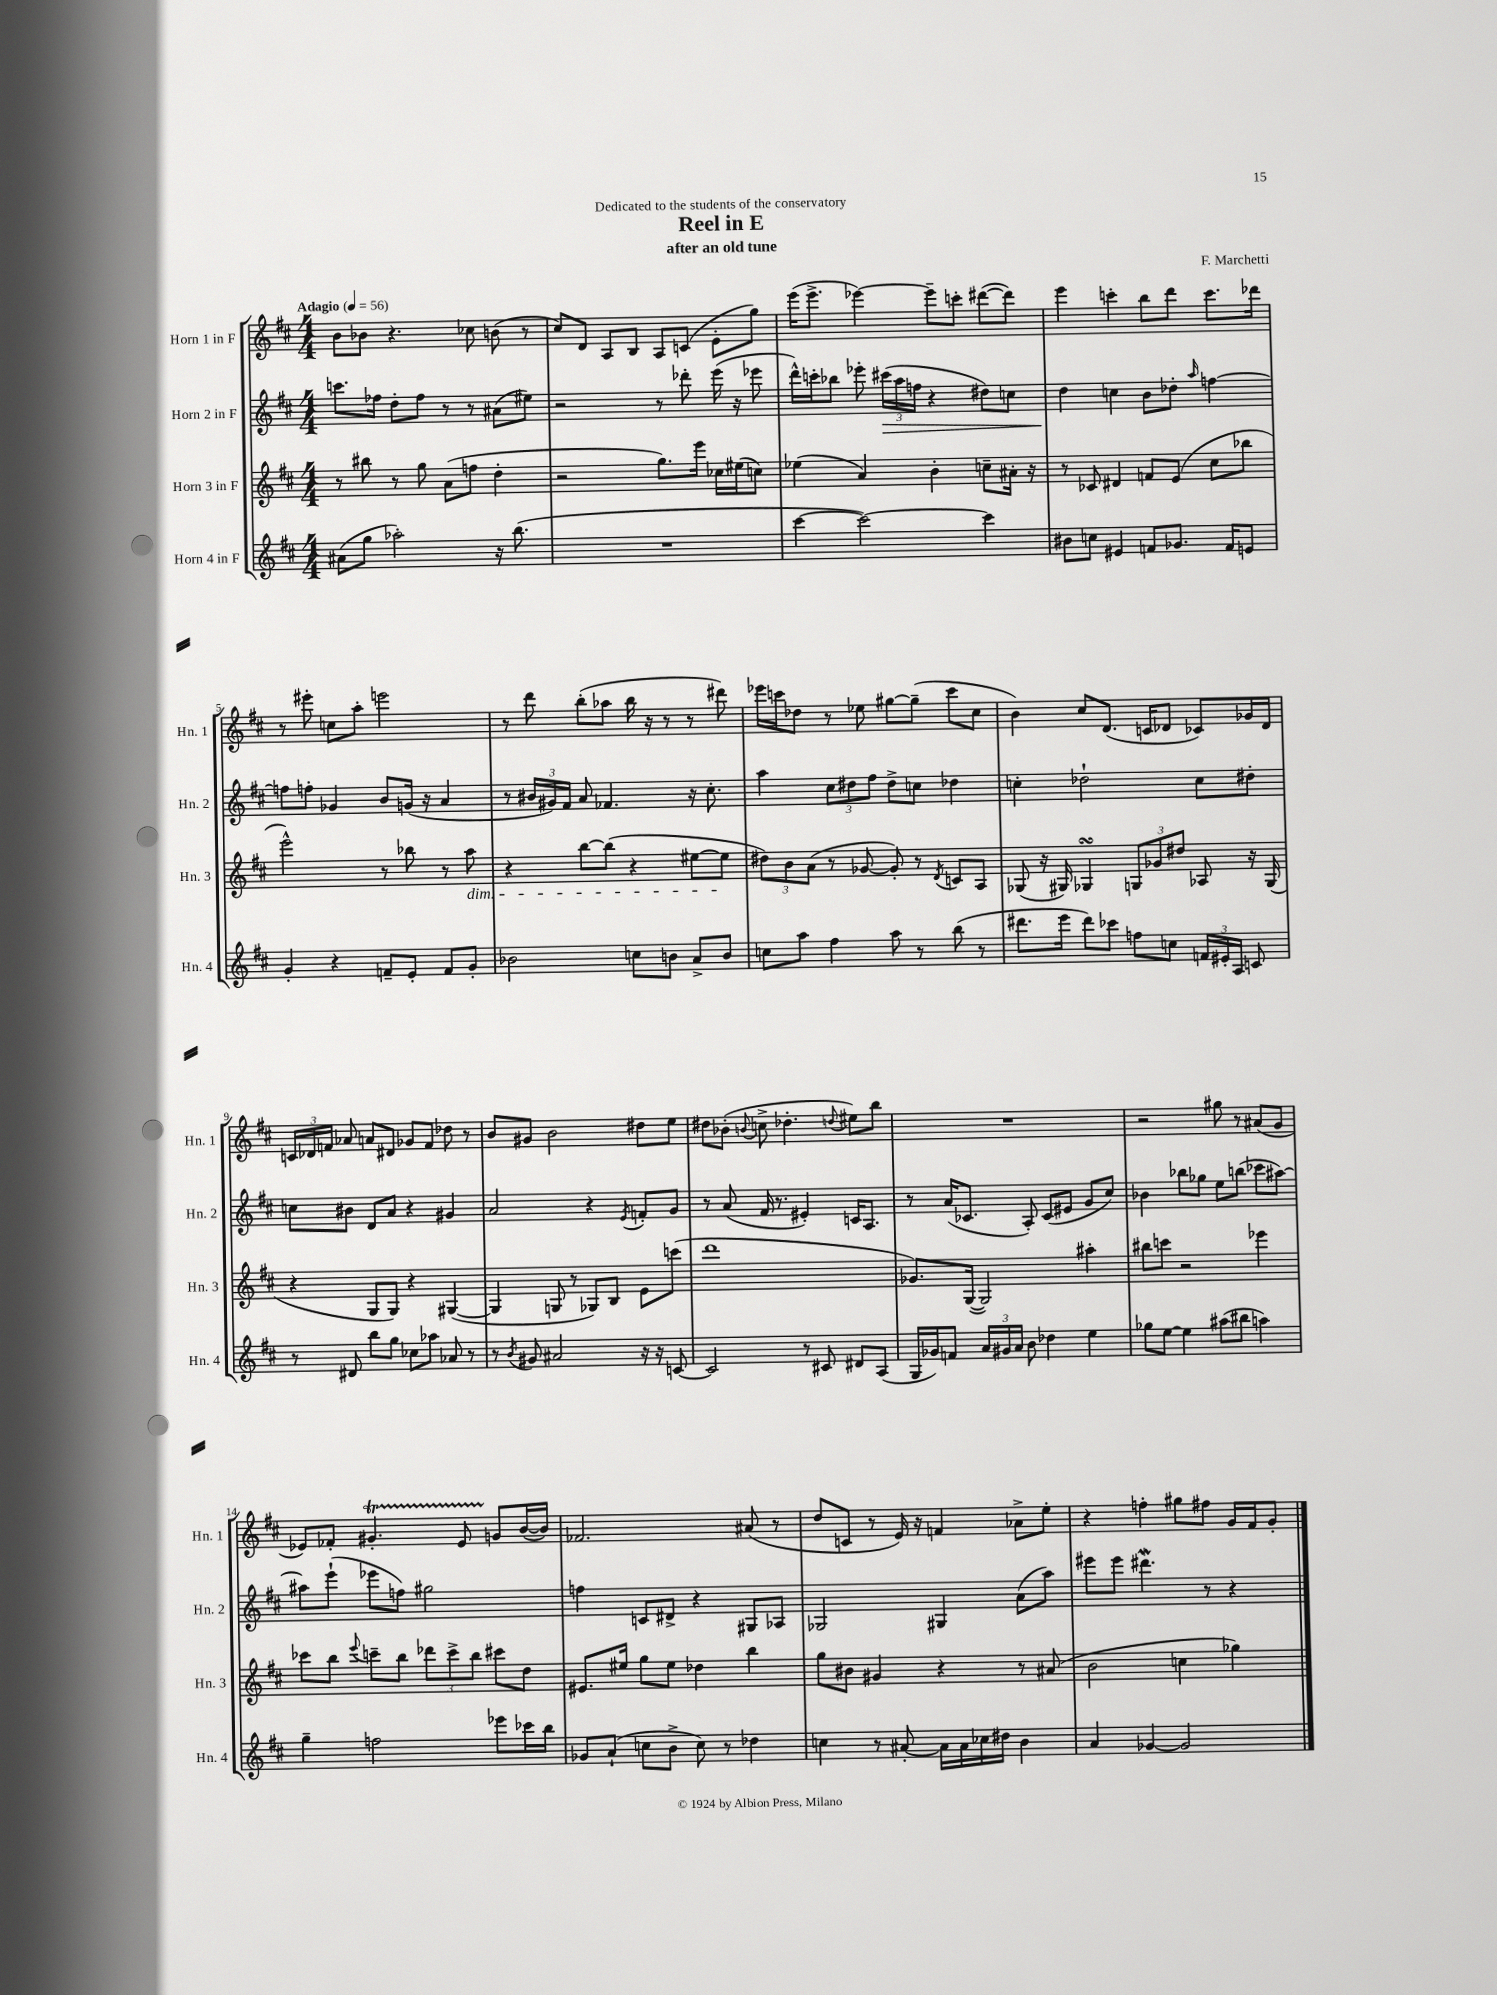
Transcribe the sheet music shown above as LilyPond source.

\header { title = "Reel in E" composer = "F. Marchetti" subtitle = "after an old tune" dedication = "Dedicated to the students of the conservatory" }
<<
\new StaffGroup <<
\new Staff = "s0" \with { instrumentName = "Horn 1 in F" shortInstrumentName = "Hn. 1" } {
    \clef treble \key d \major \numericTimeSignature \time 4/4 \tempo "Adagio" 4 = 56
    \autoBeamOff b'8[ bes'8] r4. ces''8 b'8( r8 |
    cis''8[) d'8] a8[ b8] a8[ c'8]( e'8[-. g''8]) |
    e'''16[( e'''8.]-> ees'''4~) ees'''8[-- c'''8]-. dis'''8[~( dis'''8]) |
    e'''4 c'''4-. b''8[ d'''8] c'''8.[ des'''16] |
    r8 eis'''8-. c''8[ a''8]-. e'''2 |
    r8 d'''8 b''8[-.( aes''8] b''16 r16 r8 r8 dis'''8) |
    ees'''16[ c'''16 des''8] r8 ees''8 gis''8[~ gis''8]--( c'''8[ cis''8] |
    b'4) cis''8[ d'8.]( c'16[ des'8] ces'8[) ges'16 des'16] |
    \tuplet 3/2 { c'16[ des'16 f'16] } aes'8 a'8[ dis'8] ges'8[ f'8] des''8 r8 |
    b'8[ gis'8] b'2 dis''8[ e''8] |
    dis''8[ bes'8]-.( \appoggiatura { b'8 } c''8-> des''4.-. \appoggiatura { d''8 } eis''8[) b''8] |
    R1 |
    r2 gis''8 r8 ais'8[( g'8] |
    ees'8[) fes'8]-. gis'4.-.\startTrillSpan ees'8 g'8[\stopTrillSpan b'16~( b'16]) |
    fes'2. ais'8( r8 |
    d''8[ c'8] r8 e'16) r16 f'4 aes'8[-> e''8]-. |
    r4 f''4-. gis''8[ fis''8] g'16[ fis'16 g'8]-. \bar "|." |
}
\new Staff = "s1" \with { instrumentName = "Horn 2 in F" shortInstrumentName = "Hn. 2" } {
    \clef treble \key d \major \numericTimeSignature \time 4/4
    \autoBeamOff c'''8.[ fes''16] d''8[-. fes''8] r8 r8 ais'8[( eis''8]) |
    r2 r8 des'''8-. e'''16( r16 ees'''8 |
    d'''16[-^) c'''16-. bes''8] ees'''8-. \tuplet 3/2 { cis'''16[\>( a''16 f''16] } r4 dis''8[) c''8] |
    d''4\! c''4 b'8[ des''8]-. \grace { a''16 } f''4~ |
    f''8[ f''8]-. ges'4 b'8[ g'16]( r16 a'4 |
    r8 \tuplet 3/2 { bis'16[ gis'16) fis'16] } a'8 fes'4. r16 cis''8.-. |
    a''4 \tuplet 3/2 { cis''8[ dis''8 fis''8] } dis''8[-> c''8] des''4 |
    c''4-. des''2-! c''8[ dis''8]-. |
    c''8[ bis'8] d'8[ a'8] r4 gis'4 |
    a'2 r4 \acciaccatura { e'8 } f'8[-. g'8] |
    r8 a'8( fis'16 r8. eis'4-.) c'16[ a8.] |
    r8 a'16[( ces'8.] a8-.) ces'8[( eis'8] g'8[ cis''8]) |
    bes'4 bes''8[ ges''8] e''8[ b''8]( ces'''8[ ais''8]~) |
    ais''8[ e'''8]-!( ees'''8[ f''8]) gis''2 |
    f''4 c'8[ dis'8]-> r4 gis8[ aes8] |
    ges2 gis4 a'8[( a''8]) |
    eis'''8[ eis'''8] dis'''4.\mordent r8 r4 \bar "|." |
}
\new Staff = "s2" \with { instrumentName = "Horn 3 in F" shortInstrumentName = "Hn. 3" } {
    \clef treble \key d \major \numericTimeSignature \time 4/4
    \autoBeamOff r8 bis''8 r8 g''8 a'8[( f''8] d''4-. |
    r2 g''8.[) e'''16] ces''16[ eis''16( c''8]) |
    ees''4( a'4) b'4-. c''8[-- ais'16]-. r16 |
    r8 ces'8 dis'4 f'8[ e'8]( cis''8[ bes''8] |
    e'''2-^) r8 bes''8 r8 a''8\dim |
    r4 b''8[~ b''8]( r4 eis''8[~ eis''8]\! |
    \tuplet 3/2 { dis''8[) b'8 a'8]( } r8 ges'8~ ges'8-.) r8 \acciaccatura { d'8 } c'8[ a8] |
    ges8( r16 gis16) ges4\turn \tuplet 3/2 { g8[ ges'8 dis''8] } aes8 r16 g16( |
    r4 g8[ g8]) r4 gis4~( |
    gis4 g8 r8 ges8[) b8] e'8[ c'''8]( |
    d'''1 |
    ges'8.[) g16]~( g2) ais''4-. |
    bis''8[ c'''8] r2 ees'''4 |
    ces'''8[ b''8] \appoggiatura { e'''8 } c'''8[-- b''8] \tuplet 3/2 { des'''8[ c'''8-> b''8] } cis'''8[ d''8] |
    eis'8.[ eis''16] g''8[ eis''8] des''4 b''4 |
    g''8[ bis'8] gis'4 r4 r8 ais'8( |
    b'2 c''4 ges''4) \bar "|." |
}
\new Staff = "s3" \with { instrumentName = "Horn 4 in F" shortInstrumentName = "Hn. 4" } {
    \clef treble \key d \major \numericTimeSignature \time 4/4
    \autoBeamOff ais'8[( g''8] aes''2-.) r16 b''8.( |
    R1 |
    cis'''4~ cis'''2~) cis'''4 |
    bis'8[ c''8] eis'4 f'8[ ges'8.] f'16[ e'8] |
    g'4-. r4 f'8[-- e'8]-. f'8[ g'8]-. |
    bes'2 c''8[ b'8] a'8[-> b'8] |
    c''8[ a''8] fis''4 a''8 r8 b''8( r8 |
    dis'''8.[ e'''16] dis'''8[) ces'''8] f''8[ c''8] \tuplet 3/2 { f'16[ eis'16-. a16] } c'8 |
    r8 dis'8 b''8[ g''8] ces''8[ aes''8] aes'8 r8 |
    r8 \acciaccatura { b'8 } gis'8 ais'2 r16 r16 c'8~ |
    c'2 r8 cis'8 dis'8[ a8]( |
    g16[ ges'16) f'8] \tuplet 3/2 { a'16[ gis'16 a'16] } b'8 des''4 e''4 |
    ges''8[ e''8]~ e''4 ais''8[( bis''8] a''4) |
    g''4-- f''2 ees'''8[ ces'''16 b''16] |
    ges'8[ a'8]-!( c''8[ b'8]-> c''8) r8 des''4 |
    c''4 r8 ais'8~-. ais'16[ ais'16 ces''16 dis''16] b'4 |
    a'4 ges'4~ ges'2 \bar "|." |
}
>>
>>
